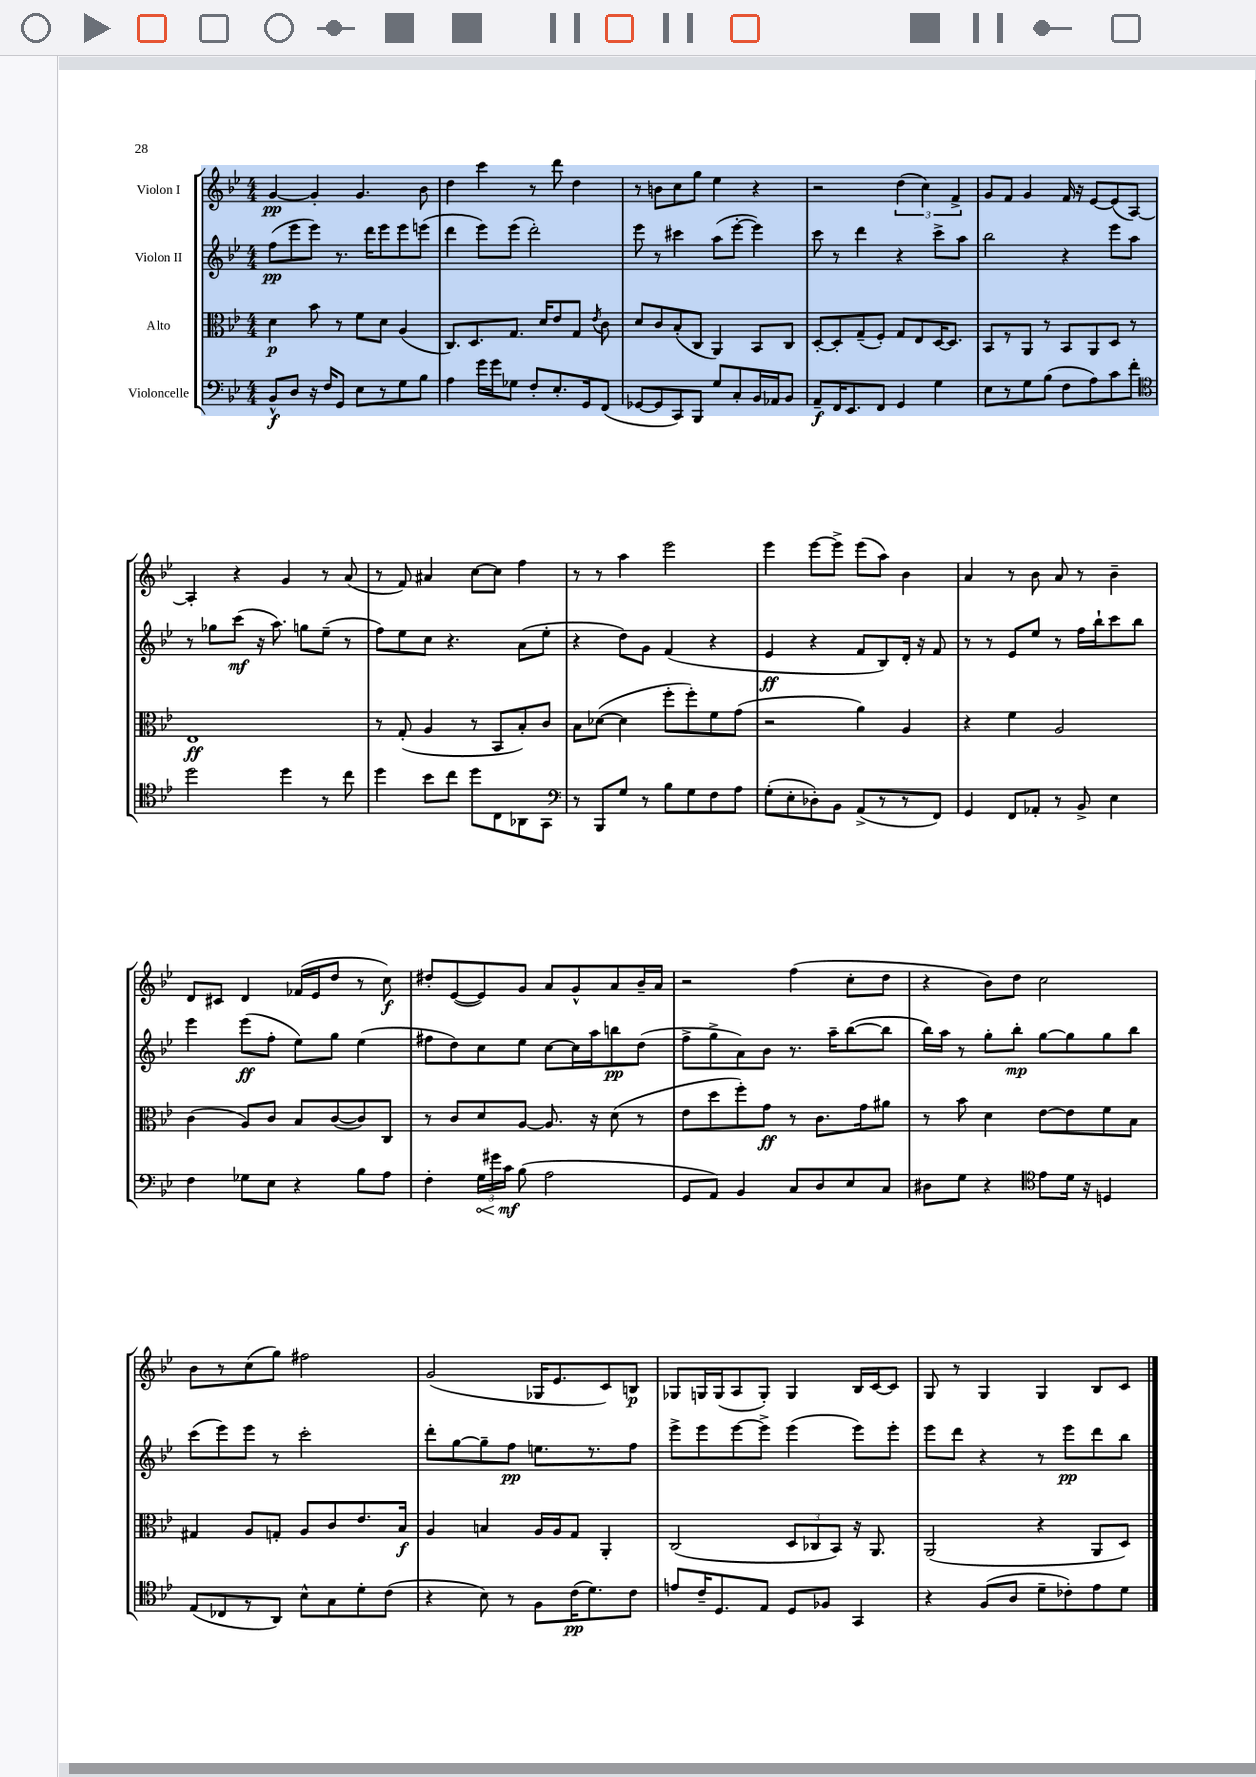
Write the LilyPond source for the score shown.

<<
\new StaffGroup <<
\new Staff = "s0" \with { instrumentName = "Violon I" } {
    \clef treble \key bes \major \numericTimeSignature \time 4/4
    \autoBeamOff g'4~\pp g'4-. g'4. bes'8 |
    d''4 c'''4 r8 d'''8 d''4 |
    r8 b'8[ c''8 g''8] ees''4 r4 |
    r2 \tuplet 3/2 { d''4( c''4) f'4-> } |
    g'8[ f'8] g'4 f'16 r16 ees'8[~ ees'8( a8]~) |
    a4-. r4 g'4 r8 a'8( |
    r8 f'8) ais'4 c''8[~ c''8] f''4 |
    r8 r8 a''4 ees'''2 |
    ees'''4 ees'''8[~ ees'''8]-> ees'''8[( a''8]) bes'4 |
    a'4 r8 bes'8 a'8 r8 bes'4-- |
    d'8[ cis'8] d'4 fes'16[( ees'16 d''8] r8 c''8\f) |
    dis''8[-. ees'8~( ees'8) g'8] a'8[ g'8-^ a'8 bes'16-- a'16] |
    r2 f''4( c''8[-. d''8] |
    r4 bes'8[) d''8] c''2 |
    bes'8[ r8 c''8( g''8]) fis''2 |
    g'2( ges16[ ees'8. c'8) b8]\p |
    ges8[ g16 g16( a8 g8]-.) g4 bes16[ c'16~ c'8] |
    g8 r8 g4 g4 bes8[ c'8] \bar "|." |
}
\new Staff = "s1" \with { instrumentName = "Violon II" } {
    \clef treble \key bes \major \numericTimeSignature \time 4/4
    \autoBeamOff f''8[\pp( ees'''8 ees'''8]) r8. d'''16[ ees'''8 ees'''8 e'''8]( |
    d'''4 ees'''8[) ees'''8]( d'''2-.) |
    ees'''8 r8 cis'''4 a''8[( ees'''8]~-. ees'''4) |
    c'''8 r8 d'''4 r4 c'''8[-> a''8] |
    bes''2 r4 ees'''8[ a''8] |
    r8 ges''8[ c'''8]\mf( r16 a''8.) g''8[ ees''8]--( r8 |
    f''8[) ees''8 c''8] r4. a'8[( ees''8]-. |
    r4 d''8[) g'8] f'4( r4 |
    ees'4\ff r4 f'8[ bes8) d'16]-. r16 f'8 |
    r8 r8 ees'8[ ees''8] r8 f''16[ bes''16-! c'''8 bes''8] |
    ees'''4 ees'''8[\ff( f''8]-. ees''8[) g''8] ees''4( |
    fis''8[ d''8) c''8 ees''8] c''8[~ c''16 a''16 b''8\pp d''8]( |
    f''8[-> g''8-> a'8) bes'8] r8. a''16[-- bes''8~( bes''8] |
    bes''16[) a''16] r8 g''8[-. bes''8]-.\mp g''8[~ g''8 g''8 bes''8] |
    c'''8[( ees'''8) ees'''8] r8 c'''2-. |
    d'''8[-. g''8~ g''8-- f''8]\pp e''8.[ r8. f''8] |
    ees'''8[-> ees'''8 ees'''8~ ees'''8]-> ees'''4( ees'''8[) ees'''8]-. |
    ees'''8[ d'''8] r4 r8 ees'''8[\pp d'''8 bes''8] \bar "|." |
}
\new Staff = "s2" \with { instrumentName = "Alto" } {
    \clef alto \key bes \major \numericTimeSignature \time 4/4
    \autoBeamOff d'4\p bes'8 r8 f'8[ d'8] a4( |
    c8.[) d8. g8.] d'16[ ees'8 g8] \acciaccatura { ees'8 } c'8 |
    d'8[ c'8 bes8-.( c8] a,4) bes,8[ c8] |
    d8[~-. d8-. g8--( f8]-.) g8[ ees8 d16~ d8.] |
    bes,8[ r8 a,8] r8 bes,8[ a,8 d8] r8 |
    ees1\ff |
    r8 g8-.( a4 r8 bes,8[ bes8-.) c'8] |
    bes8[ des'8]~( des'4 f''8[-. f''8-.) f'8 g'8]( |
    r2 a'4) a4 |
    r4 f'4 a2 |
    c'4( a8[) c'8] bes8[ c'8~( c'8) c8] |
    r8 c'8[ d'8 a8]~ a8. r16 d'8( r8 |
    ees'8[ d''8 f''8-.) g'8]\ff r8 c'8.[ g'16 ais'8] |
    r8 bes'8 d'4 ees'8[~ ees'8 f'8 bes8] |
    gis4 a8[ g8]-. a8[ c'8 ees'8. bes16]\f |
    a4 b4 a16[ a16 g8] a,4-. |
    c2( \tuplet 3/2 { d8[ ces8 bes,8]) } r16 a,8. |
    a,2( r4 a,8[ d8]) \bar "|." |
}
\new Staff = "s3" \with { instrumentName = "Violoncelle" } {
    \clef bass \key bes \major \numericTimeSignature \time 4/4
    \autoBeamOff bes,8[-^\f d8] r16 f16[ g,8] ees8[ r8 g8 bes8] |
    a4 g'16[ g'16 ges8] f8[-. ees8.-. g,16 f,8]( |
    ges,8[~ ges,8 c,8) bes,,8] g8[ c8-. bes,16 aes,16 bes,8] |
    a,8[--\f f,16 ees,8. f,8] g,4 g4 |
    ees8[ r8 g8 bes8]( f8[ a8) c'8 f'8]-. |
    \clef tenor d''2 d''4 r8 c''8 |
    d''4 bes'8[ c''8] d''8[ c8 aes,8 g,8] |
    \clef bass r8 bes,,8[ g8] r8 bes8[ g8 f8 a8] |
    g8[-.( ees8-. des8-.) bes,8] a,8[->( r8 r8 f,8]) |
    g,4 f,8[ aes,8]-. r8 bes,8-> ees4 |
    f4 ges8[ ees8] r4 bes8[ a8] |
    f4-. \tuplet 3/2 { \once \override Hairpin.circled-tip = ##t g16[\< gis'16 c'16]\mf\! } bes8( a2 |
    g,8[ a,8]) bes,4 c8[ d8 ees8 c8] |
    dis8[ g8] r4 \clef tenor ees'8[ d'16] r16 d4 |
    ees8[( ces8 r8 a,8]) bes8[-^ g8 d'8-. c'8]( |
    r4 bes8) r8 f8[ c'16\pp( d'8.) c'8] |
    e'8[ c'16-- d8. ees8] d8[ fes8] g,4 |
    r4 f8[( a8] d'8[-- ces'8-.) ees'8 d'8] \bar "|." |
}
>>
>>
